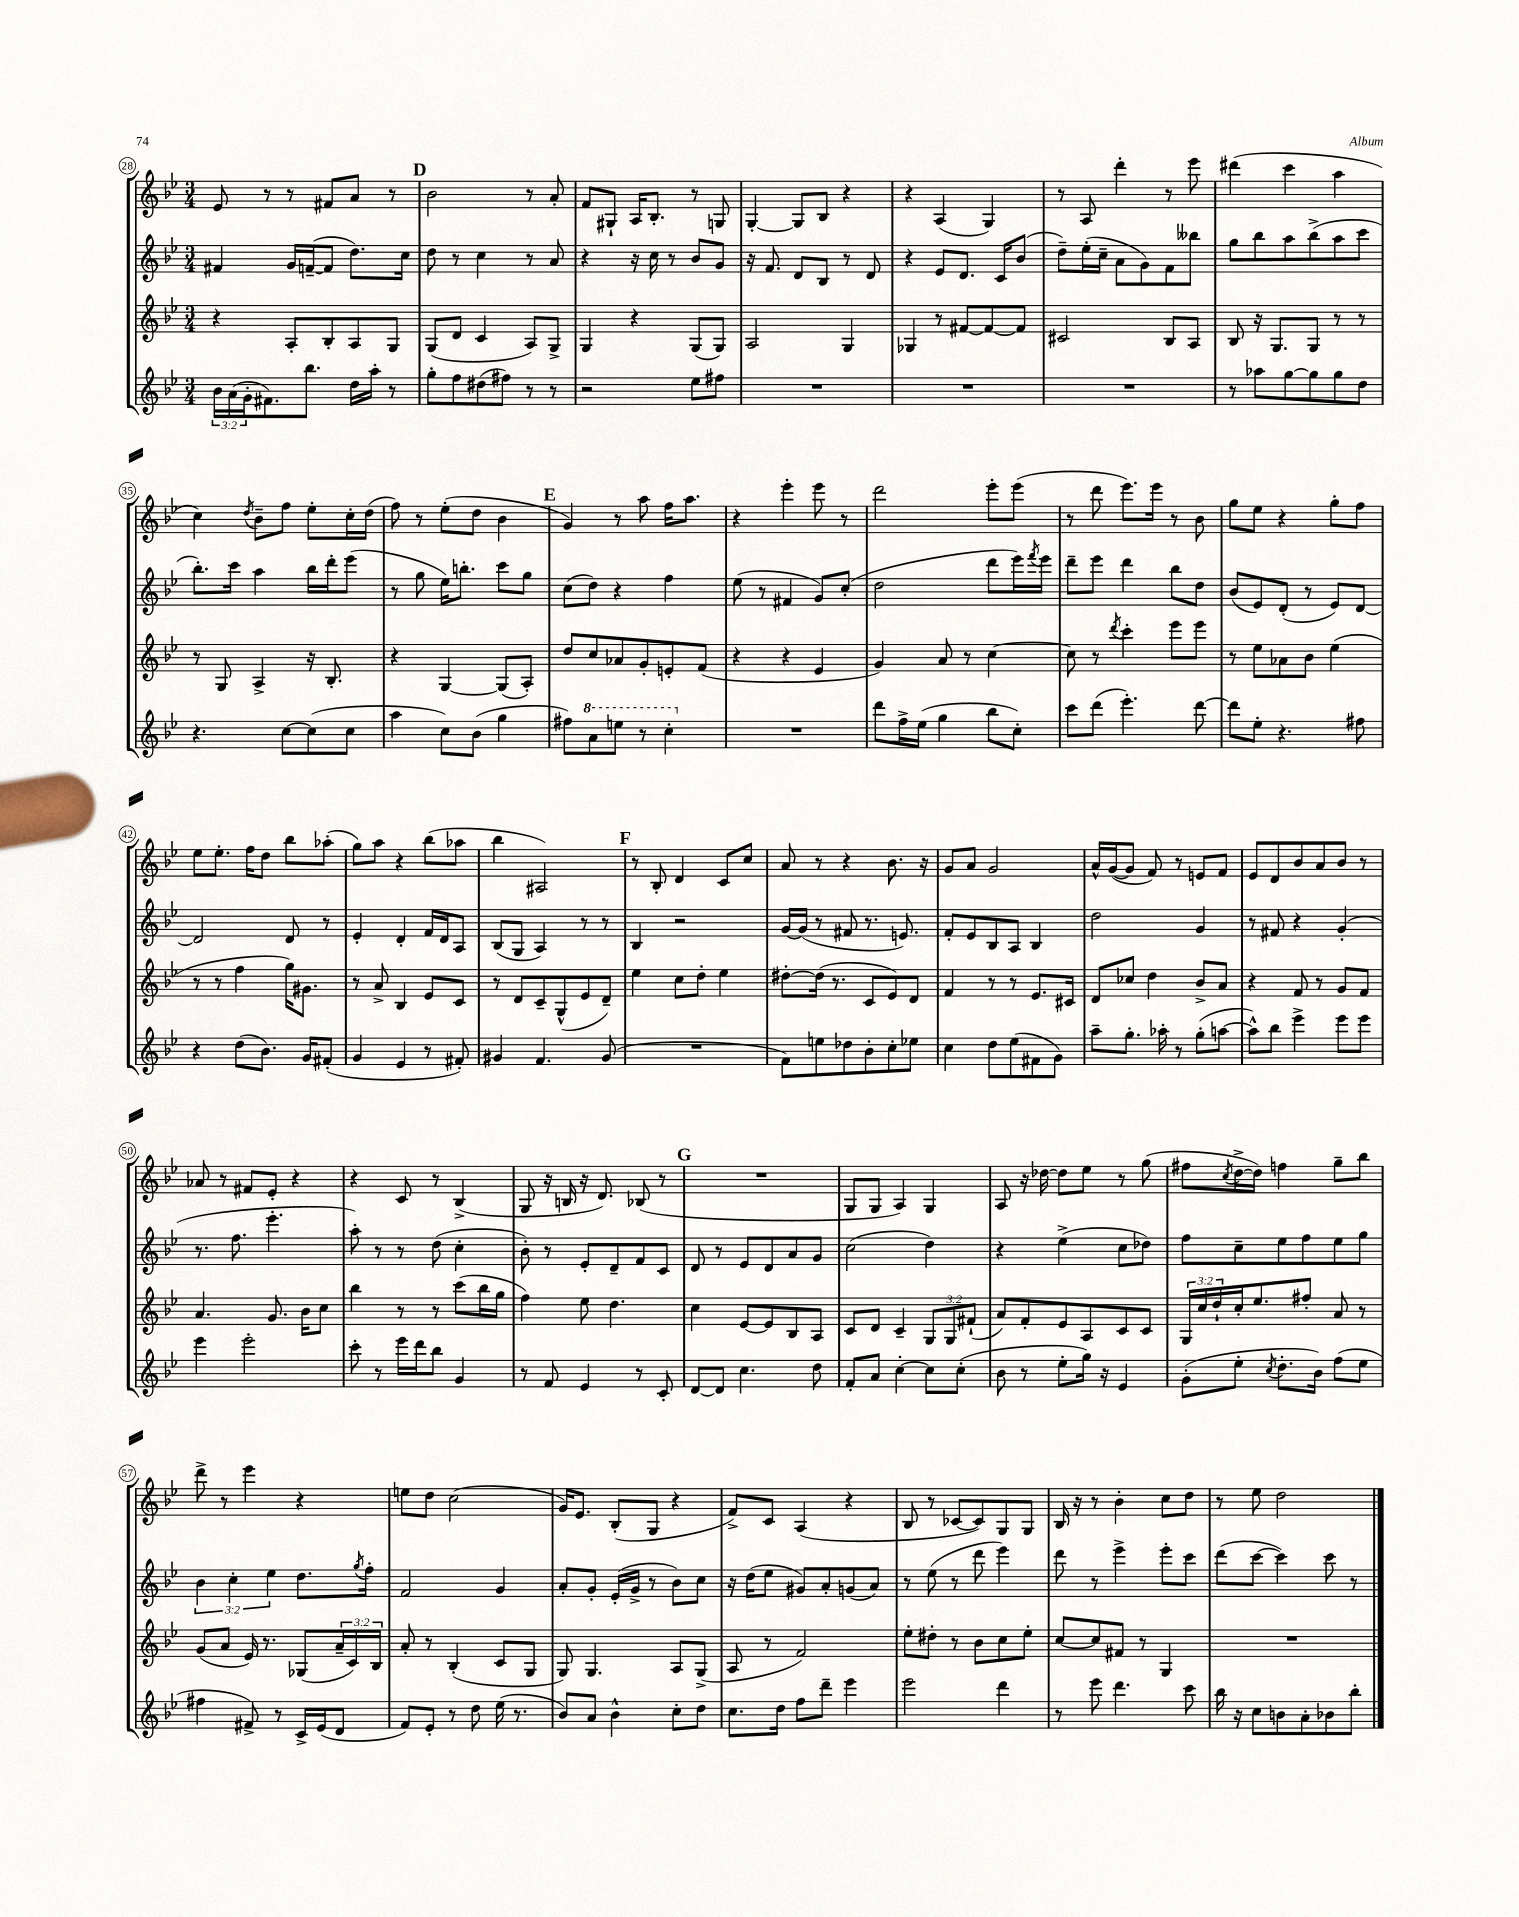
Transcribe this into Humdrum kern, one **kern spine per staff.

**kern	**kern	**kern	**kern
*staff4	*staff3	*staff2	*staff1
*clefG2	*clefG2	*clefG2	*clefG2
*k[b-e-]	*k[b-e-]	*k[b-e-]	*k[b-e-]
*M3/4	*M3/4	*M3/4	*M3/4
24b-	4r	4f#	8e-
(24a	.	.	.
24g'	.	.	.
8.f#)	.	.	8r
.	8A'	16g	8r
8.bb-	.	([16f~	.
.	8B-'	8f]	8f#
16dd	8A	8.dd)	8a
16aa'	.	.	.
8r	8G	.	8r
.	.	16cc	.
=	=	=	=
8gg'	(8G	8dd	2b-
8ff	8d	8r	.
(8dd#	4c	4cc	.
8ff#)	.	.	.
8r	8A)	8r	8r
8r	8G^	8a	8a'
=	=	=	=
2r	4G	4r	8f
.	.	.	8G#`
.	4r	16r	16A
.	.	16cc	8.B-'
.	.	8r	.
8ee-	(8G	8b-	8r
8ff#	8G)	8g	8G
=	=	=	=
2.r	2A	16r	[4G'
.	.	8.f	.
.	.	8d	8G]
.	.	8B-	8B-
.	4G	8r	4r
.	.	8d	.
=	=	=	=
2.r	4G-	4r	4r
.	8r	8e-	(4A
.	[8f#	8.d	.
.	8f#_	.	4G)
.	.	16c	.
.	8f#]	(8b-	.
=	=	=	=
2.r	2c#	8dd~)	8r
.	.	(16ee-'	8A
.	.	16cc~	.
.	.	8a	4ddd'
.	.	8g)	.
.	8B-	8f	8r
.	8A	8bb--	8eee-
=	=	=	=
8r	8B-	8gg	(4ddd#
8aa-	16r	8bb-	.
.	8.G	.	.
[8gg	.	8aa	4ccc
8gg]	8G	(8bb-^	.
8gg	8r	8aa	4aa
8dd	8r	8ccc	.
=	=	=	=
4.r	8r	8.bb-')	4cc)
.	8G	.	.
.	.	16ccc	.
.	.	.	8qdd
.	4A^	4aa	8b-~
[8cc	.	.	8ff
(8cc]	16r	16bb-	8ee-'
.	8.B-'	16ddd'	.
8cc	.	(8eee-	16cc'
.	.	.	(16dd
=	=	=	=
4aa	4r	8r	8ff)
.	.	8gg	8r
8cc)	[4G	16ee-)	(8ee-'
.	.	8.bb'	.
(8b-	.	.	8dd
4gg	(8G]	8ccc	4b-
.	8A')	8gg	.
=	=	=	=
8ff#)	8dd	(8cc	4g)
8aa	8cc	8dd)	.
8eee	8a-	4r	8r
8r	8g'	.	8aa
4ccc'	8e'	4ff	16ff
.	.	.	8.aa
.	(8f	.	.
=	=	=	=
2.r	4r	(8ee-	4r
.	.	8r	.
.	4r	4f#	4eee-'
.	4e-	8g)	8eee-
.	.	(8cc'	8r
=	=	=	=
8ddd	4g)	2dd	2ddd
16ff^	.	.	.
(16ee-	.	.	.
4gg	8a	.	.
.	8r	.	.
8bb-	[4cc	8ddd	8eee-'
8cc')	.	16eee-)	(8eee-
.	.	8qfff	.
.	.	16eee-	.
=	=	=	=
8ccc	8cc]	8ddd~	8r
(8ddd	8r	8eee-	8ddd
.	8qddd	.	.
4.eee-')	4ccc'	4ddd	8.eee-)
.	.	.	16eee-
.	8eee-	8bb-	8r
[8ddd	8eee-	8dd	8b-
=	=	=	=
8ddd]	8r	(8b-	8gg
8ee-'	8ee-	8e-)	8ee-
4.r	8a-	(8d'	4r
.	8b-	8r	.
.	(4ee-	8e-)	8gg'
8ff#	.	[8d	8ff
=	=	=	=
4r	8r	2d]	8ee-
.	8r	.	8.ee-'
(8dd	4ff	.	.
.	.	.	16ff
8.b-)	.	.	8dd
.	16gg)	8d	8bb-
16g	8.g#	.	.
(8f#'	.	8r	(8aa-'
=	=	=	=
4g	8r	4e-'	8gg)
.	8a^	.	8aa
4e-	4B-	4d'	4r
8r	8e-	16f	(8bb-
.	.	16d	.
8f#')	8c	8A	8aa-
=	=	=	=
4g#	8r	(8B-	4bb-
.	8d	8G	.
4.f	8c~	4A)	2A#)
.	(8G^^	.	.
.	8e-	8r	.
(8g#	8d~)	8r	.
=	=	=	=
2.r	4ee-	4B-	8r
.	.	.	8B-'
.	8cc	2r	4d
.	8dd'	.	.
.	4ee-	.	8c
.	.	.	8cc
=	=	=	=
8f)	[8dd#'	[16g	8a
.	.	(16g]	.
8ee	(16dd#]	8r	8r
.	8.r	.	.
8dd-	.	8f#	4r
8b-'	8c	8.r	.
8cc'	8e-)	.	8.b-
.	.	8.e)	.
8ee-	8d	.	.
.	.	.	16r
=	=	=	=
4cc	4f	8f'	8g
.	.	8e-	8a
8dd	8r	8B-	2g
(8ee-	8r	8A	.
8f#	8.e-	4B-	.
8g)	.	.	.
.	16c#	.	.
=	=	=	=
8aa~	8d	2dd	16a^^
.	.	.	([16g
8.gg'	8cc-	.	8g]
.	4dd	.	8f)
16aa-'	.	.	.
8r	.	.	8r
(8gg'	8b-^	4g	8e
[8aa	8a	.	8f
=	=	=	=
8aa^^])	4r	8r	8e-
8bb-	.	8f#	8d
4eee-^	8f	4r	8b-
.	8r	.	8a
8eee-	8g	(4g'	8b-
8eee-	8f	.	8r
=	=	=	=
4eee-	4.a	8.r	8a-
.	.	.	8r
.	.	8.ff	.
2eee-'	.	.	8f#
.	8.g	4.eee-'	8e-'
.	.	.	4r
.	16b-	.	.
.	8cc	.	.
=	=	=	=
8ccc'	4bb-	8aa')	4r
8r	.	8r	.
16eee-	8r	8r	8c
16ddd	.	.	.
8bb-	8r	(8dd	8r
4g	(8ccc	4cc'	(4B-^
.	16bb-	.	.
.	16gg	.	.
=	=	=	=
8r	4ff)	8b-')	8G
8f	.	8r	16r
.	.	.	16B
4e-	8ee-	8e-'	16r
.	.	.	8.d)
.	4.dd	8d~	.
8r	.	8f	(8B-
8c'	.	8c	8r
=	=	=	=
[8d	4cc	8d	2.r
8d]	.	8r	.
4.cc	[8e-	8e-	.
.	8e-]	8d	.
.	8B-	8a	.
8dd	8A	8g	.
=	=	=	=
8f'	8c	(2cc	8G
8a	8d	.	8G
[4cc'	4c~	.	4A)
8cc]	12G	4dd)	4G
.	12G	.	.
(8cc'	.	.	.
.	(12f#`	.	.
=	=	=	=
8b-	8a)	4r	8A
8r	8f'	.	16r
.	.	.	[16dd-
8ee-'	8e-	(4ee-^	8dd-]
16gg)	8A	.	8ee-
16r	.	.	.
4e-	8c	8cc	8r
.	8c	8dd-)	(8gg
=	=	=	=
(8g'	24G	8ff	8ff#
.	24cc	.	.
.	24dd`	.	.
.	.	.	8qcc
8ee-'	16cc'	8cc~	[16dd^
.	8.ee-	.	16dd])
8qcc	.	.	.
8.dd'	.	8ee-	4ff
.	8ff#'	8ff	.
16b-)	.	.	.
(8ff	8a	8ee-	8gg~
8ee-	8r	8gg	8bb-
=	=	=	=
4ff#	(8g	6b-	8ddd^
.	8a	.	8r
.	.	6cc'	.
8f#^)	16e-)	.	4eee-
.	8.r	.	.
.	.	6ee-	.
8r	.	.	.
16c^	(8G-	8.dd	4r
(16e-	.	.	.
8d	24a~	.	.
.	24c)	.	.
.	.	8qgg	.
.	.	16ff'	.
.	24B-	.	.
=	=	=	=
8f)	8a'	2f	8ee
8e-'	8r	.	8dd
8r	(4B-'	.	(2cc
8dd	.	.	.
(16ee-	8c	4g	.
8.r	.	.	.
.	8G	.	.
=	=	=	=
8b-)	8G)	8a'	16g)
.	.	.	8.e-
8a	4.G	8g'	.
4b-^^	.	(16e-'	(8B-'
.	.	16g^	.
.	.	8r	8G
8cc'	8A	8b-)	4r
8dd	(8G^	8cc	.
=	=	=	=
8.cc	8A	16r	8f^)
.	.	(16dd	.
.	8r	8ee-	8c
16dd	.	.	.
8ff	2f)	8g#)	(4A
8ddd~	.	8a'	.
4eee-	.	(8g	4r
.	.	8a)	.
=	=	=	=
2eee-	8ee-'	8r	8B-
.	8dd#'	(8ee-	8r
.	8r	8r	[8c-
.	8b-	8ddd	8c-])
4ddd	8cc	4eee-)	8G
.	8ee-'	.	8G
=	=	=	=
8r	[8cc	8ddd	16B-
.	.	.	16r
8eee-	8cc]	8r	8r
4.ddd	8f#	4eee-^	4b-'
.	8r	.	.
.	4G	8eee-'	8cc
8ccc	.	8ccc	8dd
=	=	=	=
16bb-	2.r	(8ddd	8r
16r	.	.	.
8cc	.	[8ccc	8ee-
8b	.	4ccc])	2dd
8a'	.	.	.
8b-	.	8ccc	.
8bb-'	.	8r	.
==	==	==	==
*-	*-	*-	*-
